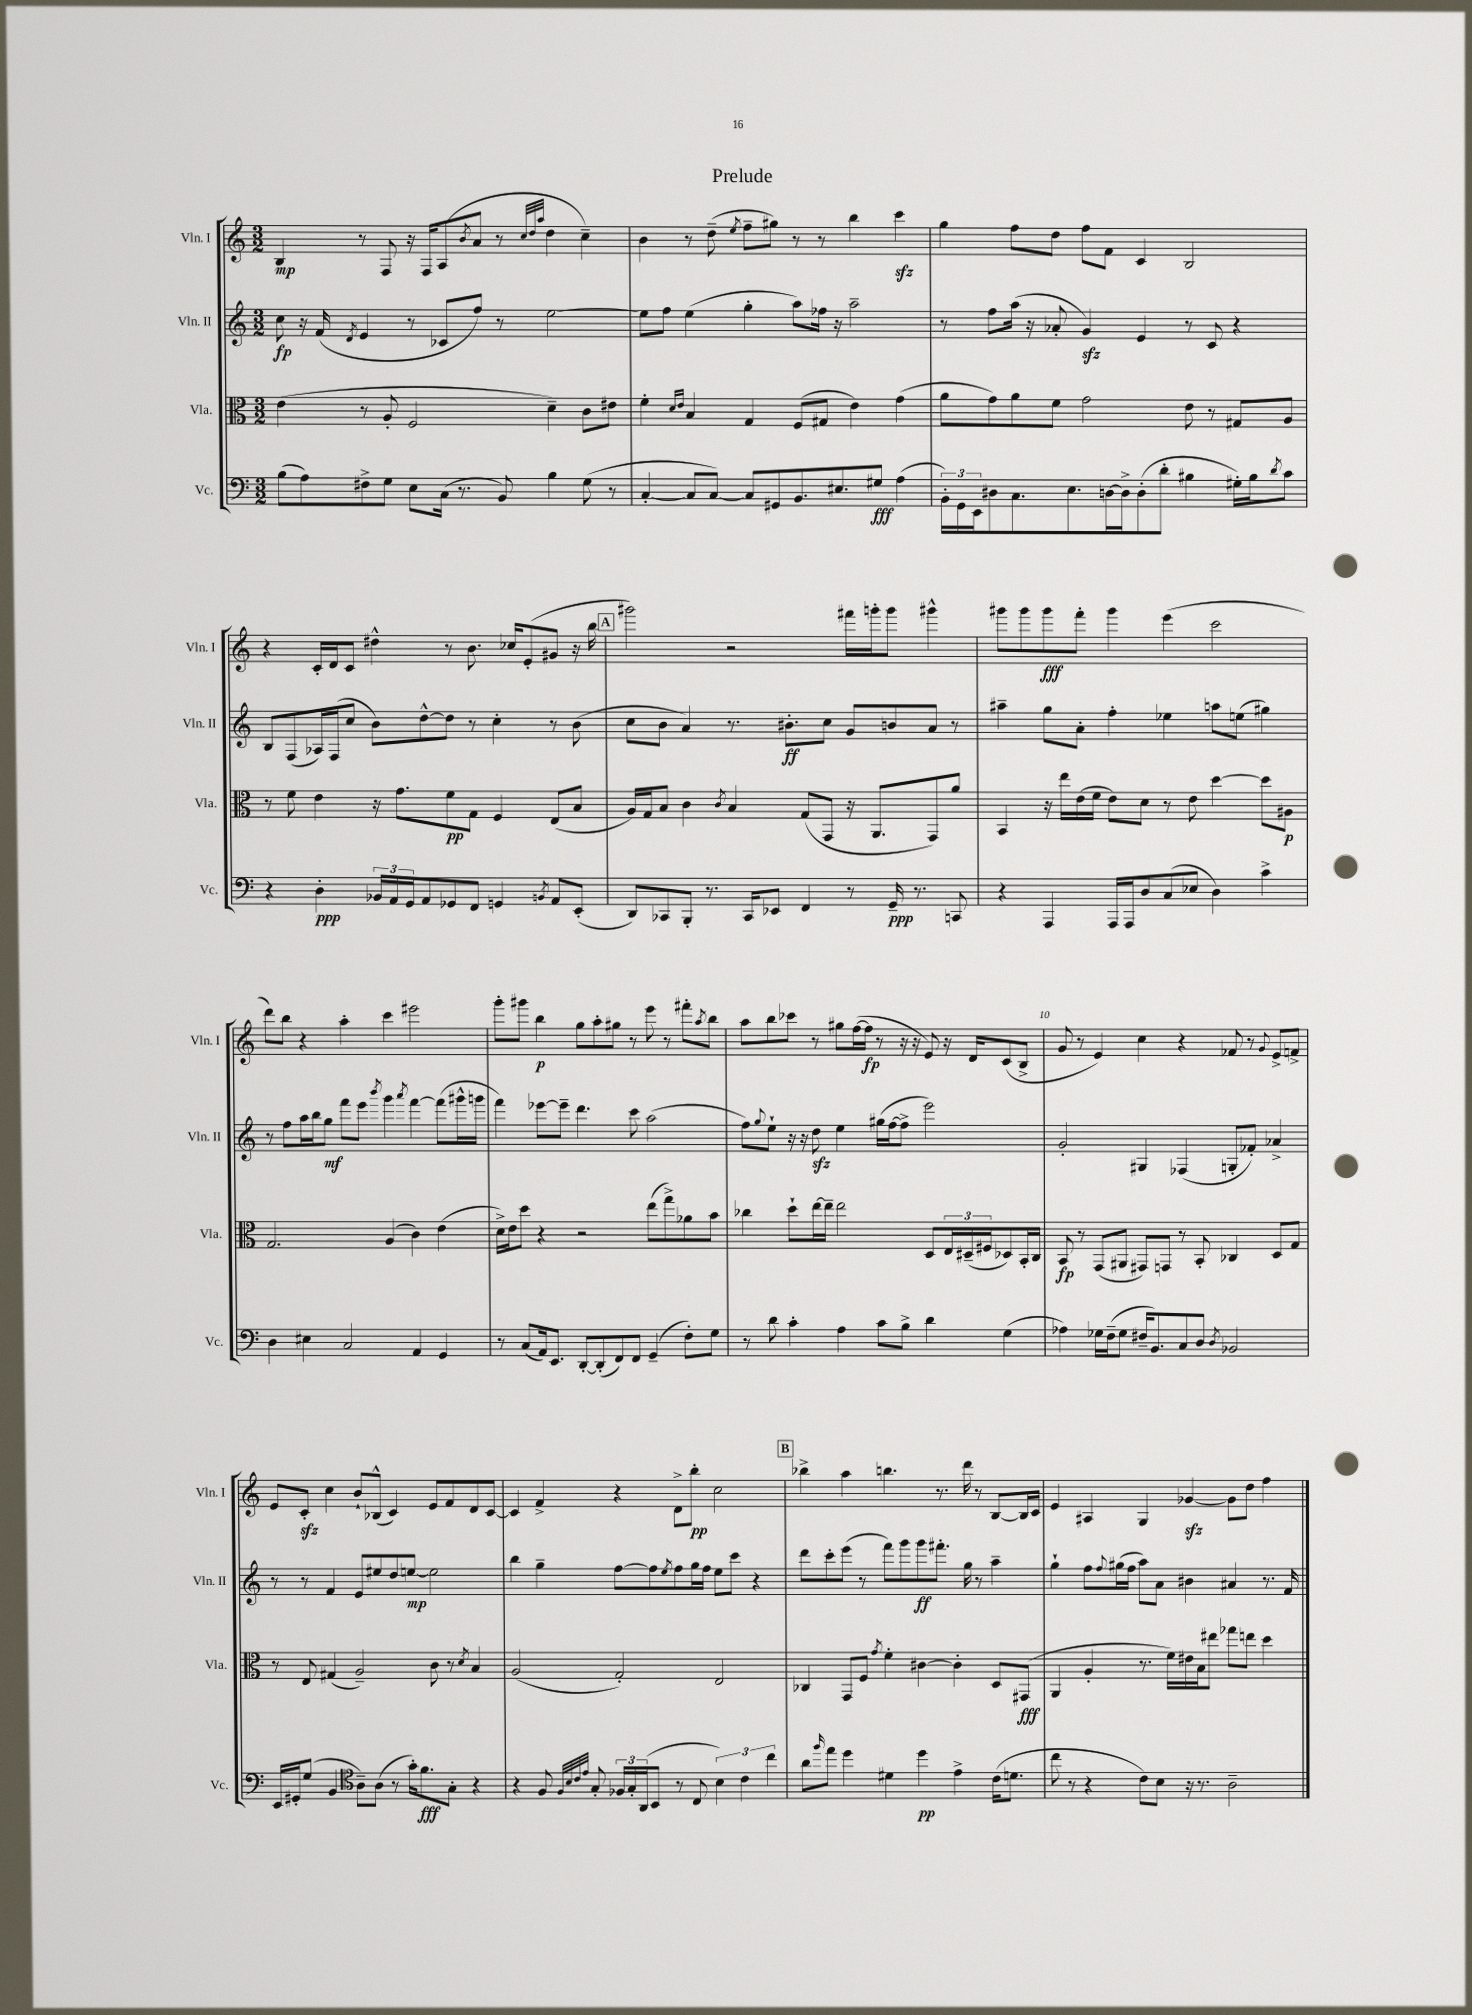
\header { title = "Prelude" }
<<
\new StaffGroup <<
\new Staff = "s0" \with { instrumentName = "Vln. I" shortInstrumentName = "Vln. I" } {
    \clef treble \key c \major \numericTimeSignature \time 3/2
    b4\mp r8 f8 r16 f16 a8( \acciaccatura { b'8 } a'8 r8 \grace { c''32 d''32 a''32 } d''4 c''4--) |
    b'4 r8 d''8--( \acciaccatura { e''8 } f''8-- gis''8) r8 r8 b''4 c'''4\sfz |
    g''4 f''8 d''8 f''8 f'8 c'4 b2 |
    r4 c'16-. d'16 c'8 dis''4-^ r8 b'8. ces''16 e'8-.( gis'8 r16 b''16 |
    \mark \markup { \box "A" } gis'''2) r2 fis'''16 g'''16-. g'''8 gis'''4-^ |
    gis'''8 gis'''8 gis'''8\fff f'''8-. gis'''4 e'''4( c'''2 |
    d'''8) b''8 r4 a''4-. c'''4 eis'''2 |
    g'''8-. gis'''8 b''4\p g''8 a''8-. gis''8 r8 e'''8 r8 fis'''8-. \acciaccatura { a''8 } b''8 |
    a''8 b''8 ces'''8 r8 gis''8 f''16~( f''16\fp r8 r16 r16 e'8) r16 d'16 c'8( b8-> |
    g'8 r8 e'4) c''4 r4 fes'8 r8 \appoggiatura { g'8 } e'8-> f'8-> |
    e'8 c'8-.\sfz c''4 b'8-! bes8-^( c'4) e'8 f'8 d'8 c'8~ |
    c'4 f'4-> r4 d'8-> b''8-.\pp c''2 |
    \mark \markup { \box "B" } bes''4-> a''4 b''4. r8. d'''16 r8 b8~ b16 c'16 |
    e'4 ais4 g4 ges'4~\sfz ges'8 d''8 f''4 \bar "|." |
}
\new Staff = "s1" \with { instrumentName = "Vln. II" shortInstrumentName = "Vln. II" } {
    \clef treble \key c \major \numericTimeSignature \time 3/2
    c''8\fp r16 f'16( \acciaccatura { d'8 } e'4 r8 ces'8 f''8) r8 e''2~ |
    e''8 f''8 e''4( g''4-. a''8) fes''16 r16 a''2-- |
    r8 f''8 a''16( r16 aes'8-. g'4\sfz) e'4 r8 c'8 r4 |
    b8 f8( aes16) f16( c''8 b'8) d''8~-^ d''8 r8 c''4-. r8 b'8( |
    \mark \markup { \box "A" } c''8 b'8 a'4) r8. bis'8.-.\ff c''8 g'8 b'8 a'8 r8 |
    ais''4-- g''8 a'8-. f''4-. ees''4 a''8 e''8( gis''4) |
    r8 f''8 a''16 b''16 g''8\mf f'''8 e'''8 \acciaccatura { b'''8 } g'''4 \acciaccatura { a'''8 } f'''4~ f'''8( gis'''16-^ g'''16 |
    f'''4) ees'''8~ ees'''8-- d'''4. c'''8 a''2( |
    f''8) \appoggiatura { g''8 } e''8-! r16 r16 d''8\sfz e''4 gis''16( f''16~ f''8-> e'''2) |
    g'2-. gis4 fes4( g8-. fes'8-.) aes'4-> |
    r8 r8 f'4 e'8 eis''8 d''8 e''8~\mp e''2 |
    b''4 g''4-- f''8~ f''8 \acciaccatura { e''8 } f''8 g''16 f''16 e''8 c'''8 r4 |
    \mark \markup { \box "B" } d'''8 c'''8-. e'''8( r8 f'''8) g'''8 g'''8\ff fis'''8.-. g''16 r8 a''4-- |
    g''4-! f''8 \appoggiatura { f''8 } gis''16( f''16 a''8) a'8 bis'4 ais'4 r8. f'16 \bar "|." |
}
\new Staff = "s2" \with { instrumentName = "Vla." shortInstrumentName = "Vla." } {
    \clef alto \key c \major \numericTimeSignature \time 3/2
    e'4( r8 a8-. f2 d'4--) c'8 eis'8 |
    f'4-. \grace { d'16 e'16 } b4 g4 f8( gis8 e'4) g'4( |
    a'8 g'8) a'8 f'8 g'2 e'8 r8 gis8 a8 |
    r8 f'8 e'4 r16 g'8. f'8\pp g8 f4 e8( b8 |
    \mark \markup { \box "A" } a16) g16 b8 c'4 \acciaccatura { c'8 } b4 g8( g,8 r16 a,8. g,8) a'8 |
    b,4 r16 e''16 e'16( f'16 e'8) d'8 r8 e'8 d''4~ d''8 ais8\p |
    g2. a4( c'4) e'4( |
    d'16->) e'16 d''8 r4 r2 e''8( g''8->) aes'8 b'8 |
    ces''4 d''8-! e''16~ e''16-- e''2 d8 \tuplet 3/2 { e16 dis16--( fis16 } des8) b,16-. c16 |
    b,8\fp r8 g,8( ais,8 gis,8) g,8 r8 b,8-. ces4 d8 g8 |
    r8 e8 gis4( a2--) c'8 r8 \acciaccatura { d'8 } b4 |
    a2( g2-.) e2 |
    \mark \markup { \box "B" } ces4 g,8 f8 \acciaccatura { g'8 } f'4-. cis'4~ cis'4-. d8 gis,8\fff( |
    a,4 a4-. r8. f'16) eis'16 b16 eis''8 ges''8 e''8 d''4 \bar "|." |
}
\new Staff = "s3" \with { instrumentName = "Vc." shortInstrumentName = "Vc." } {
    \clef bass \key c \major \numericTimeSignature \time 3/2
    b8( a8) fis8-> g8 e8 c16( r8. b,8) b4 g8( r8 |
    c4~-. c8 c8~) c8 gis,8 b,8. eis8. gis8\fff a4( |
    \tuplet 3/2 { b,16-.) g,16 e,16 } dis8 c8. e8. d16~ d16-> d8-.( d'8-. bis4 gis16-.) bis16 \acciaccatura { d'8 } c'8 |
    r4 d4-.\ppp \tuplet 3/2 { bes,16 a,16 g,16 } a,8 ges,8 f,8 g,4 \acciaccatura { b,8 } a,8 e,8-.( |
    \mark \markup { \box "A" } d,8) ces,8 b,,8-. r8. ces,16 ees,8 f,4 r8 g,16--\ppp r8. c,8 |
    r4 a,,4 a,,16 a,,16 d8 c8( ees8 d4) c'4-> |
    d4 eis4 c2 a,4 g,4 |
    r8 c8( a,16) e,8. d,8~-. d,8-.( f,8) f,8 g,4--( f8-.) g8 |
    r8 d'8 c'4-. a4 c'8 b8-> d'4 g4( |
    aes4) ges16 f16--( ges8 fis16-- b,8.) c8 d8 \acciaccatura { d8 } bes,2 |
    e,16 gis,16-. g8( b,4 \clef tenor a8--) a8( r8 g'16-.) f'8.\fff g8-. r4 |
    r4 f8 \grace { f32 b32 c'32 e'32 } g8-. \tuplet 3/2 { fes16 g16-. a,16( } b,8 r8 c8 \tuplet 3/2 { b4) c'4 c''4 } |
    \mark \markup { \box "B" } a'8 \grace { f''16 } e''8 d''4 dis'4 d''4\pp e'4-> c'16( d'8. |
    c''8 r8 r4 c'8) b8 r16 r8. a2-- \bar "|." |
}
>>
>>
\layout { \context { \Score \override BarNumber.break-visibility = ##(#f #t #t) barNumberVisibility = #(every-nth-bar-number-visible 5) } }
